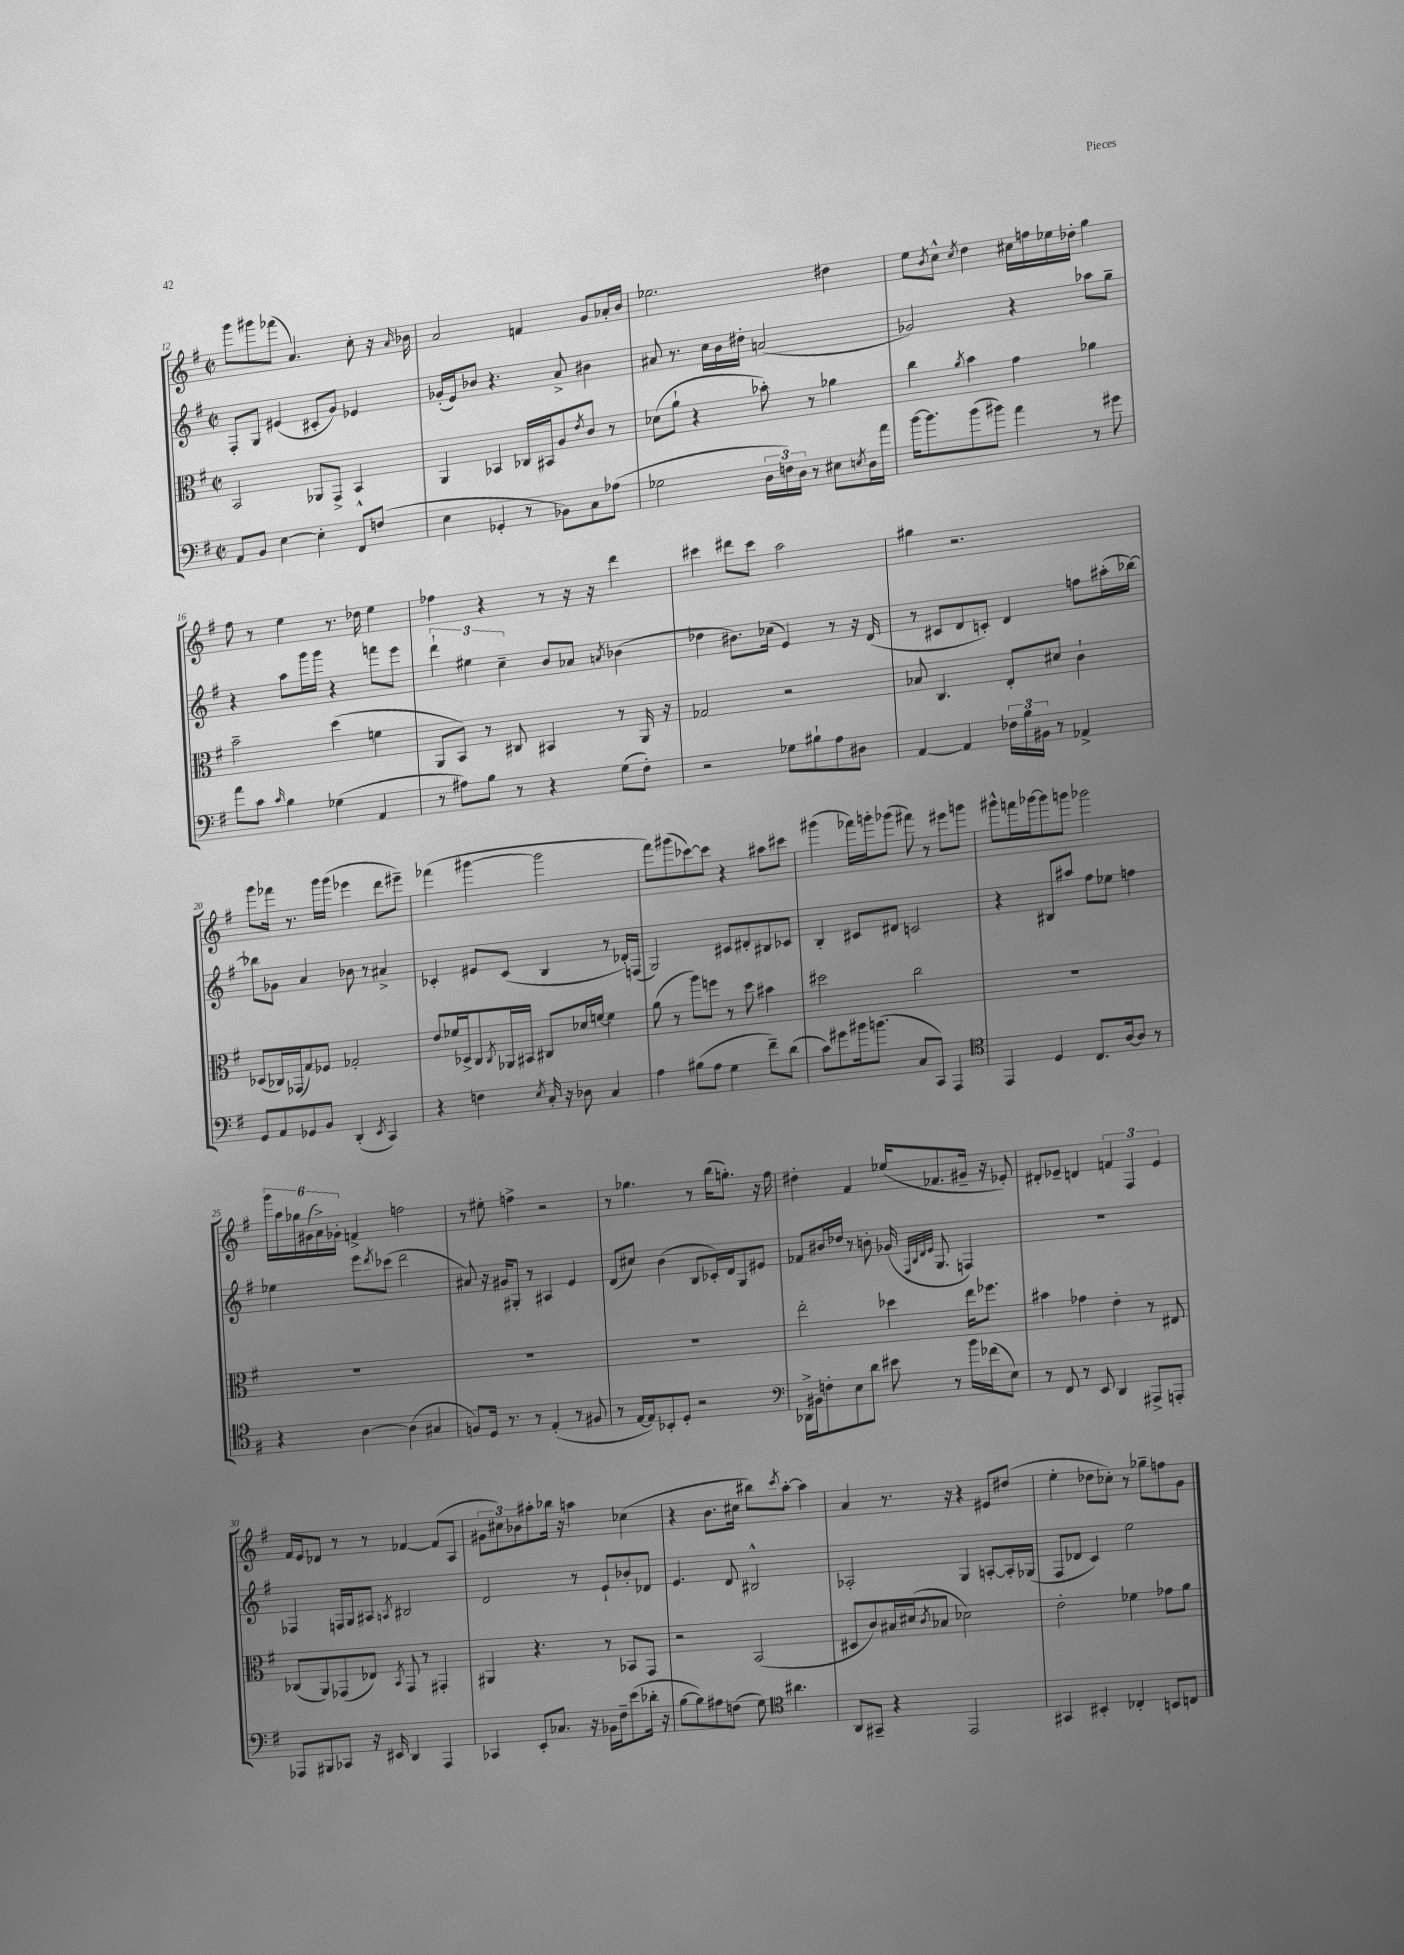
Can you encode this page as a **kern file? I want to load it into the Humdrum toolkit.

**kern	**kern	**kern	**kern
*part4	*part3	*part2	*part1
*staff4	*staff3	*staff2	*staff1
*clefF4	*clefC3	*clefG2	*clefG2
*k[f#]	*k[f#]	*k[f#]	*k[f#]
*M2/2	*M2/2	*M2/2	*M2/2
*met(c|)	*met(c|)	*met(c|)	*met(c|)
=12	=12	=12	=12
8AA/L	2BB/	8F#'/L	8ggg\L
8BB/J	.	8G/J	8ggg#X\
[4E\	.	(4e#X/	(8fff-X\J
.	.	.	4.a/)
4E'\]	8AA-X/L	8c#X'/L	.
.	8GG^/J	8g/J)	.
8FF#^^/L	4BB/	4e-X/	8cc'\
(8Fn/J	.	.	16r
.	.	.	16qqa/
.	.	.	16b-X\
=13	=13	=13	=13
4E\	4AA/	(16g-X'/LL	2a/
.	.	16e/J)	.
.	.	8b-X/J	.
4GG-X'/	4BB-X/	4.r	.
8r	16C-X/LL	.	4fn/
.	16BB#X/J	.	.
8BB-X\L)	8A/	8a^/	.
.	8qe/	.	.
8C\	8c/J	4b#X\	8g/L
(8A-X\J	8r	.	16a-X'/L
.	.	.	16b/JJ
=14	=14	=14	=14
2G-X\	(8d-X\L	8a#X/	2.ee-X\
.	8a`\J	8.r	.
.	4r	.	.
.	.	16cc\LL	.
.	.	16b\	.
.	.	16dd#X'\JJ	.
24D\LL	8b-X'\)	(2an/	.
24Fn\)	.	.	.
24D\JJ	.	.	.
8r	8r	.	.
8E#X\L	4a-X\	.	4dd#X\
8qEn/	.	.	.
16D\L	.	.	.
16a\JJ	.	.	.
=15	=15	=15	=15
[16b\KL	4cc\	2g-X/)	8ee\L
8.b\]	.	.	.
.	.	.	8qb/
.	.	.	8cc^^\J
.	8qa/	.	8qcc/
(8b\	4b\	.	4dd\
8b#X\J)	.	.	.
4a\	4g\	4r	16cc#X\LL
.	.	.	16ffn\
.	.	.	16ee-X\
.	.	.	16dd-X'\JJ
8r	4a-X\	8aa-X\L	4gg\
8g#X\	.	8gg~\J	.
!!LO:LB:g=z
=16	=16	=16	=16
8a\L	2b~\	4r	8ff#\
8c\J	.	.	8r
16qqc/	.	.	.
4B\	.	8aa\L	4ee\
.	.	16ggg\L	.
.	.	16ggg\JJ	.
(4G-X\	(4dd\	4r	8.r
.	.	.	16dd-X\
4AA/	4fn\	8fffn\L	4ee\
.	.	8eee\J	.
=17	=17	=17	=17
8r	8AA/L	6ddd`\	4ff-X\
8A#X\L)	8BB/J)	.	.
.	.	6ee#X\	.
8B\J	8r	.	4r
.	.	6cc~\	.
8r	8C#X/	.	.
4r	4BB#X/	8b/L	8r
.	.	8a-X/J	16r
.	.	.	16r
.	.	8qan/	.
(8G\L	8r	(4b-X\	4ddd\
8F#'\J)	16AA/	.	.
.	16r	.	.
=18	=18	=18	=18
2r	2G-X/	4dd-X\	4ccc#X\
.	.	8.b#X\L)	8ddd#X\L
.	.	.	8ccc#\J
.	.	(16cc-X\Jk	.
8G-X\L	2r	4e/)	2aa\
8B#X`\	.	.	.
8A\	.	8r	.
8D#X\J	.	16r	.
.	.	(16d/	.
=19	=19	=19	=19
[4AA/	8B-X/	8r	4gg#X\
.	4.C/	8c#X/L	.
4AA/]	.	8d/	2.r
.	.	8cn'/J)	.
24F-X\LL	8E'/L	4d/	.
24B\	.	.	.
24BB#X\JJ	.	.	.
8r	8d#X/J	.	.
4AA-X^/	4c`\	8ffn\L	.
.	.	(16aa#X'\L	.
.	.	[16bb-X\JJ)	.
!!LO:LB:g=z
=20	=20	=20	=20
8GG/L	(8D-X/L	8bb-X\L]	8ggg\L
8AA/	16C-X/L)	8g-X\J	16fff-X\Jk
.	(16GG-X/J	.	8.r
8GG-X/	8G/)	4a/	.
8BB/J	8F-X/J	.	16ggg\LL
.	.	.	(16ggg\JJ
(4DD'/	2G-X'/	8b-X\	4eee-X\
.	.	8r	.
8qEE/	.	.	.
4CC/)	.	4a#X^/	8ddd\L
.	.	.	8eee#X~\J)
=21	=21	=21	=21
4r	8e/L	4c-X'/	(4fff-X\
.	16f-X/L	.	.
.	16D-X^/J	.	.
4Fn\	8C/	8e#X/L	[4ggg#X\
.	8qC/	.	.
.	16AA-X/L	(8c-/J	.
.	16BB#X/JJ	.	.
8qE/	.	.	.
16C'/	8C#X/L	4B/	2ggg#\]
16r	.	.	.
8D-X\	16d-X/L	.	.
.	[16fn/JJ	.	.
4C/	4f\]	8r	.
.	.	16d-X'/LL)	.
.	.	(16Fn/JJ	.
=22	=22	=22	=22
4A\	(8a\	2G/)	8fff#\L)
.	8r	.	(8ggg#X\
(8B#X\L	8aa\L)	.	[8ccc-X\)
8A\J	8ffn\J	.	8ccc-\J]
4G\	8r	8c#X/L	4r
.	8dd\	8d#X'/	.
8f#~\L)	4b#X\	8B#X/	8aa#X\L
(8d\J	.	8c-X/J	8ccc#X\J
=23	=23	=23	=23
8c\L)	2dd#X\	4B'/	(4ggg#X\
8g#X\	.	.	.
16b#X\k	.	8c#X/L	16fff-X\LL)
(8.bn\J	.	.	16gggn'\J
.	.	8d#X/J	(8ggg-X\J
8C/L	2cc\	2cn/	8fff#X\)
8CC/J)	.	.	8r
4AAA/	.	.	8eee#X\L
.	.	.	8gggn\J
=24	=24	=24	=24
*clefC4	*	*	*
4EE/	1r	4r	8ggg#X^^\L
.	.	.	16fffn\L
.	.	.	[16ggg-X\J
4D/	.	8B#X/L	8ggg-\]
.	.	8aa#X/J	8gggn\J
8.C/L	.	8ff#\L	2ggg-X\
.	.	8ee-X\J	.
[16A/k	.	.	.
8A/J]	.	4ffn\	.
8r	.	.	.
!!LO:LB:g=z
=25	=25	=25	=25
4r	1r	4ee-X\	24ggg\LL
.	.	.	24aa\
.	.	.	24gg-X\
.	.	.	(24g#X\
.	.	.	24a^\)
.	.	.	24g-X'\JJ
[4A\	.	8eee\L	4fn^/
.	.	8qddd/	.
.	.	(8ccc-X\J	.
(4A\]	.	2ddd\	2ffn\
4G#X/	.	.	.
=26	=26	=26	=26
8Fn/L)	1r	8a#X/)	8r
16D/Jk	.	16r	8ee#X'\
8.r	.	16g#X/KL	.
.	.	8G#X'/J	4ffn^\
8r	.	8r	.
(4E'/	.	4A#X/	2r
8r	.	4e/	.
8F#X/	.	.	.
=27	=27	=27	=27
8r	1r	(8d/L	8r
[16E/LL	.	8cc#X/J)	4.gg-X\
16E/J])	.	.	.
8BB-X'/	.	(4b\	.
8D'/J	.	.	.
2r	.	8B/L	8r
.	.	16c-X'/L)	(16bb\KL
.	.	16d/J	8.ggn'\J)
.	.	8G/	.
.	.	8e#X/J	16r
.	.	.	16ff#\
=28	=28	=28	=28
*clefF4	*	*	*
16DD-X^\LL	2ee'\	8f-X/L	4dd#X'\
16BB#X\J	.	.	.
8Fn'\	.	16b#X/L	.
.	.	16dd-X/JJ	.
8E\	.	8r	4f#/
8d\J	.	8bn'\	.
8e#X\	4dd-X\	(16g-X/	(16ee-X/KL
.	.	32qqF#/LLL	.
.	.	32qqB/	.
.	.	32qqd/	.
.	.	32qqe/JJJ	.
.	.	8.G/	8.f-X/
8r	.	.	.
16b\LL	16ee\KL	4Fn/)	16g#X~/Jk
(16f-X\J	8.ff-X\J	.	16r
8E\J)	.	.	8e-X'/)
=29	=29	=29	=29
8r	4b#X\	1r	8d#X'/L
8FF#/	.	.	8e-X~/J
8r	4g-X\	.	4dn/
8EE/	.	.	.
4DD/	4e'\	.	6fn/
.	.	.	6F#/
8AAA#X^/L	8r	.	.
.	.	.	6e-/
8AAAn'/J	8E#X/	.	.
!!LO:LB:g=z
=30	=30	=30	=30
8AAA-X/L	(8C-X/L	4F-X/	16f#/LL
.	.	.	16e/J
8BBB#X/	8AA/)	.	8d-X/J
8CC-X/J	(8GG-X/	16Fn/LL	8r
.	.	16G/J	.
16r	8E-X/J)	8A#X/J	8r
16EE#X/	.	.	.
.	8qBB/	8qAn/	.
4DD/	8GG-/	2B#X/	[4f-X/
.	8r	.	.
4AAA-/	4GG#X'/	.	(8f-/L]
.	.	.	8A/J
=31	=31	=31	=31
4CC-X/	4AA#X/	2d/	12g#X\L
.	.	.	12cc#X\)
.	.	.	12b-X\
8EE'/L	4.r	.	8aa#X'\
8.C-X/J	.	.	16bb-X\Jk
.	.	.	16r
.	.	8r	4aan\
16r	.	.	.
16BB-X\LL	8r	8e`/L	.
16F#~\J	.	.	.
(8e\	8BB-X/L	8b-X'/	(4cc-X\
16d-X'\Jk	8GG/J	8d-X/J	.
16r	.	.	.
=32	=32	=32	=32
[8B\L	2r	4.e/	4r
8B\])	.	.	.
8A#X\	.	.	8.b\L
(8Fn\J	.	8d/	.
.	.	.	16cc#X\Jk
8G\)	(2BB/	2B#X^^/	8bb#X\L)
*clefC4	*	*	*
.	.	.	8qccc/
4.a#X\	.	.	[8aa'\J
.	.	.	4aa\]
=33	=33	=33	=33
8AA/L	8D#X/L	2A-X'/	4a/
8GG#X~/J	8c/)	.	.
4r	16B#X/L	.	8.r
.	(16d#X/J	.	.
.	8qc/	.	.
.	8B-X/J	.	.
.	.	.	16r
2EE/	2d-X\)	4G/	4r
.	.	[8An'/L	8e#X/L
.	.	16A'/L]	(8dd#X/J
.	.	(16G-X/JJ	.
=34	=34	=34	=34
4GG#X/	2e'\	8F#/L	4ee'\
.	.	8d-X/J	.
4BB#X'/	.	4c/)	8dd-X\L
.	.	.	8cc-X'\J)
4C-X'/	4f-X\	2ee\	8r
.	.	.	8gg-X~\L
8BBn/L	8g-X\L	.	8ffn\
8Cn/J	8a\J	.	8g\J
==	==	==	==
*-	*-	*-	*-
